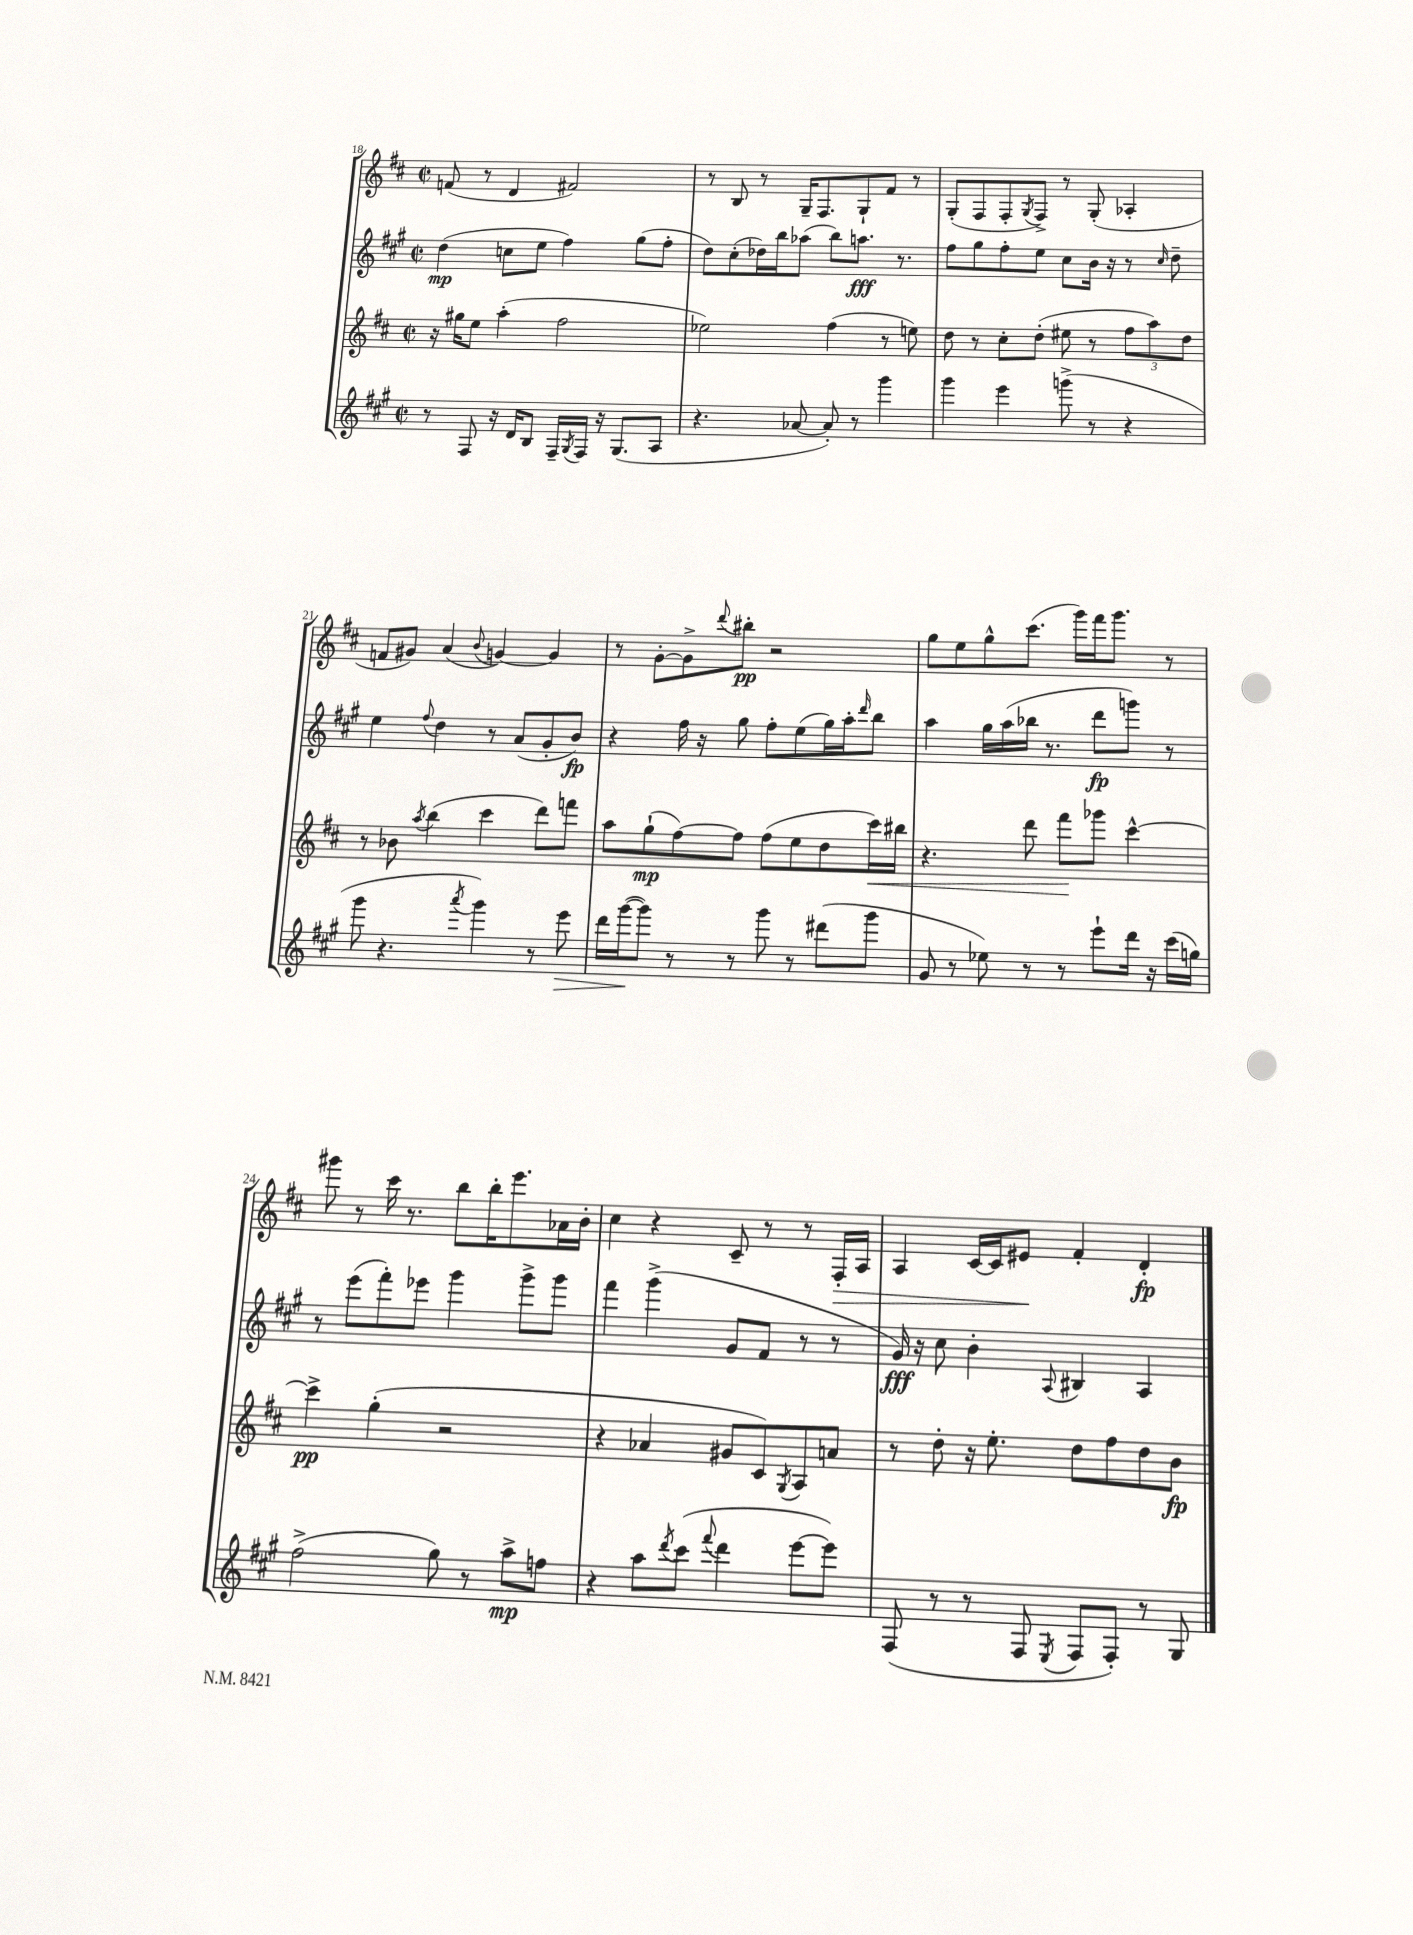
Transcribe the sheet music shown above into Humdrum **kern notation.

**kern	**dynam	**kern	**dynam	**kern	**dynam	**kern	**dynam
*part4	*part4	*part3	*part3	*part2	*part2	*part1	*part1
*staff4	*staff4	*staff3	*staff3	*staff2	*staff2	*staff1	*staff1
*clefG2	*	*clefG2	*	*clefG2	*	*clefG2	*
*k[f#c#g#]	*	*k[f#c#]	*	*k[f#c#g#]	*	*k[f#c#]	*
*M2/2	*	*M2/2	*	*M2/2	*	*M2/2	*
*met(c|)	*	*met(c|)	*	*met(c|)	*	*met(c|)	*
=18	=18	=18	=18	=18	=18	=18	=18
8r	.	16r	.	(4dd\	mp	(8fn/	.
.	.	16gg#X\KL	.	.	.	.	.
8F#/	.	8ee\J	.	.	.	8r	.
16r	.	(4aa'\	.	8ccn\L	.	4d/	.
16d/KL	.	.	.	.	.	.	.
8B/J	.	.	.	8ee\J	.	.	.
16F#~/LL	.	2ff#\	.	4ff#\)	.	2f#X/)	.
8qG#/	.	.	.	.	.	.	.
16F#/JJ	.	.	.	.	.	.	.
16r	.	.	.	.	.	.	.
(8.G#/L	.	.	.	.	.	.	.
.	.	.	.	(8gg#\L	.	.	.
8A/J	.	.	.	8ff#'\J	.	.	.
=19	=19	=19	=19	=19	=19	=19	=19
4.r	.	2ee-X\)	.	8dd\L)	.	8r	.
.	.	.	.	(8cc#'\	.	8B/	.
.	.	.	.	16dd-X\L)	.	8r	.
.	.	.	.	16bb\J	.	.	.
[8a-X/	.	.	.	(8aa-X\J	.	16G~/KL	.
.	.	.	.	.	.	8.F#/	.
8a-'/])	.	(4ff#\	.	8bb\L)	.	.	.
8r	.	.	.	8.aan\J	fff	8G`/	.
4ggg#\	.	8r	.	.	.	8f#/J	.
.	.	.	.	8.r	.	.	.
.	.	8een\)	.	.	.	8r	.
=20	=20	=20	=20	=20	=20	=20	=20
4ggg#\	.	8dd\	.	8ff#\L	.	(8G'/L	.
.	.	8r	.	8gg#\	.	8F#/	.
4eee\	.	8cc#'\L	.	8ff#'\	.	8F#'/	.
.	.	.	.	.	.	8qG/	.
.	.	(8dd'\J	.	8ee\J	.	8F#^/J)	.
(8gggn^\	.	8ee#X\	.	8cc#\L	.	8r	.
8r	.	8r	.	16b\Jk	.	(8G'/	.
.	.	.	.	16r	.	.	.
4r	.	12ff#\L	.	8r	.	4A-X'/	.
.	.	12aa\)	.	.	.	.	.
.	.	.	.	16qqcc#/	.	.	.
.	.	.	.	8dd~\	.	.	.
.	.	12dd\J	.	.	.	.	.
!!LO:LB:g=z
=21	=21	=21	=21	=21	=21	=21	=21
8ggg#\	.	8r	.	4ee\	.	8fn/L	.
4.r	.	8b-X\	.	.	.	8g#X/J)	.
.	.	8qaa/	.	8qqff#/	.	.	.
.	.	(4bb\	.	4dd\	.	(4a/	.
8qaaa/	.	.	.	.	.	8qqb/	.
4ggg#\)	.	4ccc#\	.	8r	.	[4gn/)	.
.	.	.	.	(8a/L	.	.	.
8r	.	8ddd\L)	.	8g#'/	.	4g/]	.
!	!LO:HP:b	!	!	!	!	!	!
8eee\	>	8fffn\J	.	8b/J)	fp	.	.
=22	=22	=22	=22	=22	=22	=22	=22
16ddd\LL	.	8aa\L	.	4r	.	8r	.
([16ggg#\J	.	.	.	.	.	.	.
8ggg#\J])	]	(8gg`\	mp	.	.	[8g'\L	.
8r	.	[8ff#\)	.	16ff#\	.	8g^\]	.
.	.	.	.	16r	.	.	.
.	.	.	.	.	.	8qqddd/	.
8r	.	8ff#\J]	.	8gg#\	.	8bb#X'\J	pp
8ggg#\	.	(8ff#\L	.	8ff#'\L	.	2r	.
8r	.	8ee\	.	(8ee\	.	.	.
(8ddd#X\L	.	8dd\	.	16gg#\L)	.	.	.
.	.	.	.	16aa'\J	.	.	.
.	.	.	.	16qqddd/	.	.	.
!	!	!	!LO:HP:b	!	!	!	!
8ggg#\J	.	16ccc#\L)	<	8bb\J	.	.	.
.	.	16bb#X\JJ	.	.	.	.	.
=23	=23	=23	=23	=23	=23	=23	=23
8g#/	.	4.r	.	4aa\	.	8gg\L	.
8r	.	.	.	.	.	8ee\	.
8ee-X\)	.	.	.	16gg#\LL	.	8gg^^\	.
.	.	.	.	(16aa\	.	.	.
8r	.	8ddd\	.	16bb-X\JJ	.	(8.ccc#\J	.
.	.	.	.	8.r	.	.	.
8r	.	8fff#\L	.	.	.	.	.
.	.	.	.	.	.	16ggg\LL)	.
8eee`\L	.	8ggg-X\J	[	8ddd\L	fp	16fff#\J	.
.	.	.	.	.	.	8.ggg\J	.
16ddd\Jk	.	[4ccc#^^\	.	8gggn\J)	.	.	.
16r	.	.	.	.	.	.	.
(16ccc#\LL	.	.	.	8r	.	8r	.
16ggn\JJ)	.	.	.	.	.	.	.
!!LO:LB:g=z
=24	=24	=24	=24	=24	=24	=24	=24
(2ff#^\	.	4ccc#^\]	pp	8r	.	8ggg#X\	.
.	.	.	.	(8eee\L	.	8r	.
.	.	(4gg'\	.	8fff#'\)	.	16ccc#\	.
.	.	.	.	.	.	8.r	.
.	.	.	.	8eee-X\J	.	.	.
8gg#\)	.	2r	.	4ggg#\	.	8bb\L	.
8r	.	.	.	.	.	16bb'\K	.
.	.	.	.	.	.	8.eee\	.
8aa^\L	mp	.	.	8ggg#^\L	.	.	.
8ffn\J	.	.	.	8ggg#\J	.	16a-X\L	.
.	.	.	.	.	.	16b'\JJ	.
=25	=25	=25	=25	=25	=25	=25	=25
4r	.	4r	.	4fff#\	.	4cc#\	.
8aa\L	.	4a-X/	.	(4ggg#^\	.	4r	.
8qddd/	.	.	.	.	.	.	.
(8ccc#\J	.	.	.	.	.	.	.
8qqfff#/	.	.	.	.	.	.	.
4ddd\	.	8g#X/L	.	8g#/L	.	8c#~/	.
.	.	8c#/)	.	8f#/J	.	8r	.
.	.	8qG/	.	.	.	.	.
[8eee\L	.	8A/	.	8r	.	8r	.
!	!	!	!	!	!	!	!LO:HP:b
8eee\J])	.	8an/J	.	8r	.	16F#'/LL	>
.	.	.	.	.	.	16A/JJ	.
=26	=26	=26	=26	=26	=26	=26	=26
(8F#/	.	8r	.	16g#/)	fff	4A/	.
.	.	.	.	16r	.	.	.
8r	.	8dd'\	.	8cc#\	.	.	.
8r	.	16r	.	4b'\	.	[16c#/LL	.
.	.	8.ee'\	.	.	.	16c#/J]	.
8F#/	.	.	.	.	.	8e#X/J	.
8qE/	.	.	.	8qqA/	.	.	.
8F#/L	.	8dd\L	.	4B#X/	.	4f#'/	]
8F#'/J)	.	8ff#\	.	.	.	.	.
8r	.	8dd\	.	4A/	.	4d'/	fp
8G#/	.	8b\J	fp	.	.	.	.
==	==	==	==	==	==	==	==
*-	*-	*-	*-	*-	*-	*-	*-
